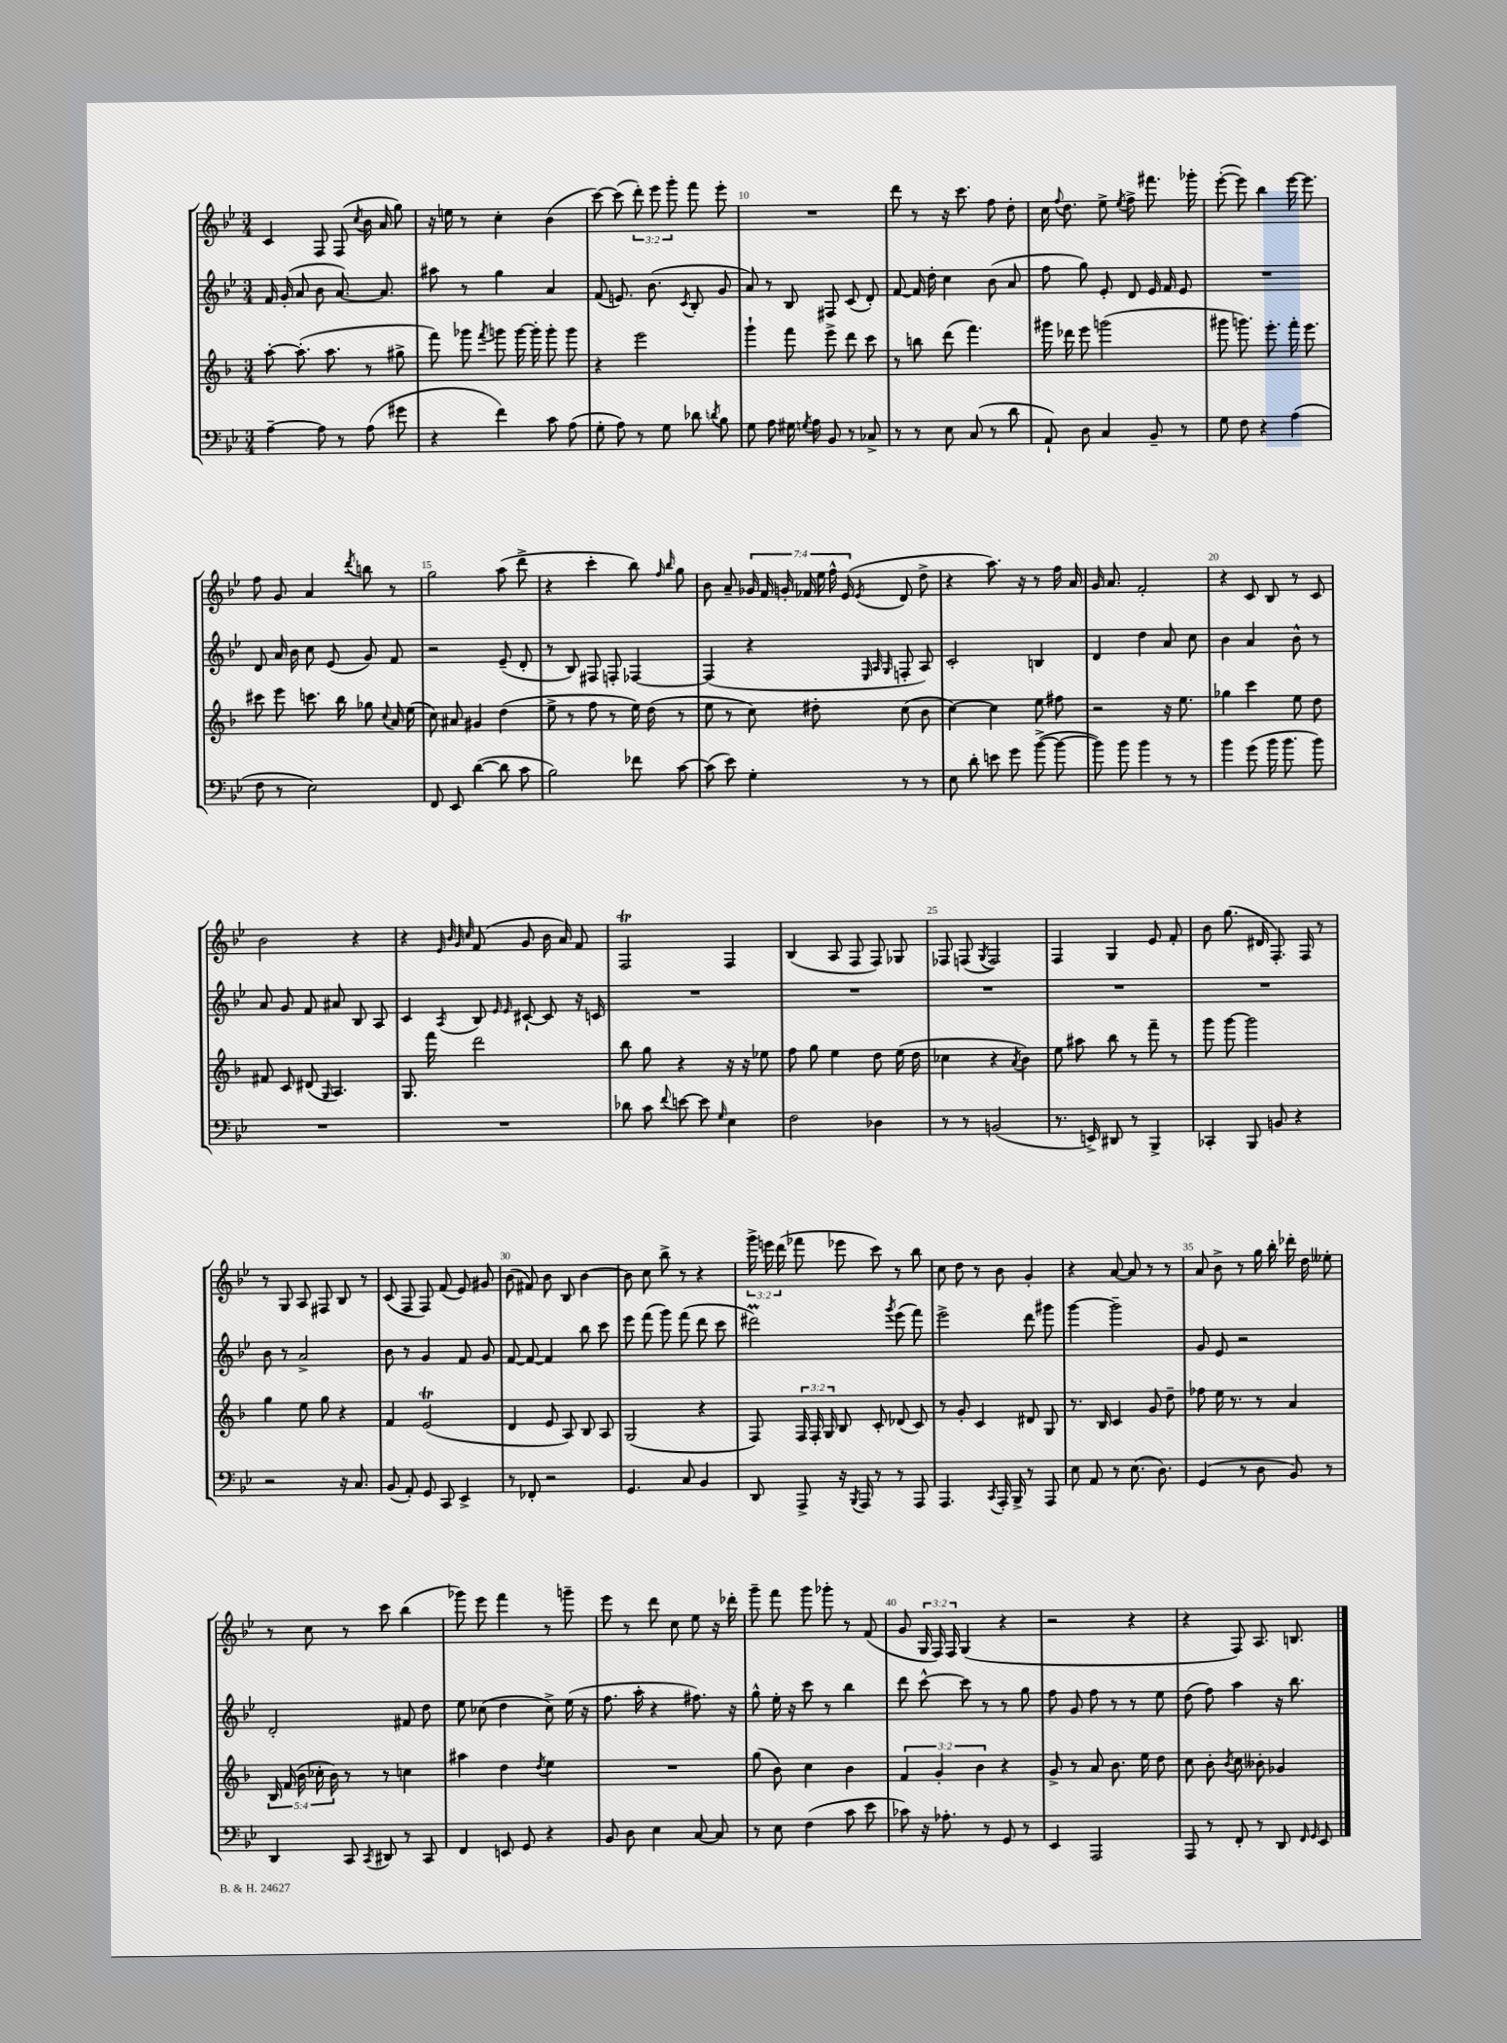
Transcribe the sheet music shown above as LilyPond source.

<<
\new StaffGroup <<
\new Staff = "s0" {
    \clef treble \key bes \major \numericTimeSignature \time 3/4 \override Staff.TupletNumber.text = #tuplet-number::calc-fraction-text
    \autoBeamOff c'4 f8 f8( \acciaccatura { c''8 } bes'16 a'16 g''8) |
    r16 e''16 r8 c''4-. bes'4( |
    c'''8~) c'''8( \tuplet 3/2 { d'''8-.) ees'''8 g'''8-. } f'''8 ees'''8-. |
    R2. |
    d'''8 r8 r16 c'''8. f''8 d''8-. |
    c''16 \appoggiatura { f''8 } d''8. ees''8-> \acciaccatura { ees''8 } f''8-> fis'''8. ges'''16-. |
    ees'''8~-.( ees'''8) bes''4 ees'''16~ ees'''8. |
    f''8 g'8 a'4 \acciaccatura { d'''8 } b''8 r8 |
    g''2 a''8( d'''8-> |
    r4 c'''4-. bes''8) \grace { f''16 bes''16 } g''8 |
    bes'8 a'8-- \tuplet 7/4 { ges'16 f'16 g'16-. fes'16 ees''16 f''16-^ ees'16( } \acciaccatura { ees'8 } d'8 d''8-> |
    r4 a''8.) r16 r8 f''16 a'16 |
    g'16 a'8. f'2-. |
    r4 c'8 bes8 r8 c'8 |
    bes'2 r4 |
    r4 \grace { ees'32 bes'32 g'32 c''32 } f'8( g'8 bes'16 a'16) f'8 |
    f2\trill f4 |
    bes4( a8 f8 f8) ges8 |
    fes8 f8( \acciaccatura { g8 } f2) |
    f4 g4 ees'8 f'8-. |
    bes'8 g''8.( dis'16 f8.-.) f16 r8 |
    r8 g8 a8 fis8 bes8 r8 |
    c'8( f8 f8) f'8( ees'8) gis'8 |
    bes'8( fis'8) bes'8 bes8 bes'4~ |
    bes'8 c''8 bes''8-> r8 r4 |
    \tuplet 3/2 { g'''16-> e'''16 d'''16( } fes'''8 ees'''8 c'''8) r8 bes''8 |
    c''8 d''8 r8 bes'8 g'4-. |
    r4 a'8~ a'8 r8 r8 |
    a'8 bes'8-> r8 g''16 bes''16-. des'''16-. d''16 eeses''8-. |
    r8 c''8 r8 c'''8 bes''4( |
    ges'''8) ees'''8 f'''4 r8 g'''8-- |
    ees'''8 r8 d'''8 c''8 ees''8 r16 des'''16-. |
    g'''8-- f'''8 g'''8 ges'''8-. r8 f'8( |
    g'8 \tuplet 3/2 { g16 f16) f16 } g4( r4 |
    r2 r4 |
    r4 f8) a8. b8. \bar "|." |
}
\new Staff = "s1" {
    \clef treble \key bes \major \numericTimeSignature \time 3/4
    \autoBeamOff f'16 g'16-.( a'8 bes'8 a'8.~) a'8. |
    ais''8 r8 g''4 a'4 |
    f'8( e'8.) bes'8.( \acciaccatura { c'8 } bes8-. g'8 |
    a'8) r8 bes8 fis8 c'8( d'8-.) |
    f'8~ f'16 d''16-. c''4 bes'8( a'8 |
    f''8 g''8) ees'8-. d'8 ees'16 f'16 ees'8 |
    R2. |
    d'8 a'16 bes'16 c''8 ees'8( g'8) f'8 |
    r2 ees'8--( d'8-. |
    r8 bes8) fis8 f8-. fes4~ |
    fes4( r4 \grace { ees32 a32 g32 } f8-. a8) |
    c'2-. b4 |
    d'4 d''4 a'8 c''8 |
    bes'4 a'4 bes'8-^ r8 |
    a'8 g'8 f'8 ais'8 bes8 a8 |
    c'4 \acciaccatura { a8 } bes8 \grace { ees'16 ees'16 } cis'8~-! cis'8 r16 c'16 |
    R2. |
    R2. |
    R2. |
    R2. |
    R2. |
    bes'8 r8 a'2-> |
    bes'8 r8 g'4 f'8 g'8 |
    f'8~ f'8~ f'4 bes''8 c'''8 |
    ees'''8 f'''8( g'''8) f'''8( d'''8 c'''8 |
    dis'''2\prall) \acciaccatura { g'''8 } ees'''8( f'''8) |
    ees'''2-> d'''8 gis'''8 |
    g'''4~ g'''2-- |
    g'8 ees'8 r2 |
    d'2-. fis'8 d''8 |
    ees''8 ces''8( d''4 ces''8->) ees''16( r16 |
    f''8. a''16-. r4 fis''8.) r16 |
    g''8-^ ees''16-. r16 c'''8 r8 bes''4 |
    d'''8 c'''8~-^ c'''8 r8 r8 g''8 |
    f''8 g'8 f''8 r8 r8 ees''8 |
    d''8( f''8) a''4 r16 bes''8. \bar "|." |
}
\new Staff = "s2" {
    \clef treble \key f \major \numericTimeSignature \time 3/4 \override Staff.TupletNumber.text = #tuplet-number::calc-fraction-text
    \autoBeamOff a''8~-. a''8.-.( a''8. r8 gis''8-> |
    f'''8) ges'''8 \acciaccatura { f'''8 } g'''8 g'''16~ g'''16-. g'''8-. g'''8 |
    r4 e'''2 |
    g'''4-! f'''8 e'''8-> d'''8 c'''8 |
    r8 b''8 d'''8( f'''4.) |
    gis'''16 des'''16 e'''8 g'''2( |
    gis'''8 g'''8.) e'''8.-. f'''16-. e'''8. |
    cis'''8 e'''8 c'''8. bes''16 ges''8 \appoggiatura { c''8 } a'16 e''16( |
    c''8) ais'8 gis'4 d''4( |
    e''8-> r8 f''8 r8 e''16) d''16( r8 |
    e''8 r8 c''8) dis''8-. c''8( bes'8 |
    c''4~) c''4 e''8 fis''8 |
    r2 r16 e''8. |
    ges''4 c'''4 e''8 d''8 |
    fis'8 c'8 dis'8( \grace { g16 } a4.) |
    g8. f'''16 d'''2 |
    bes''8 g''8 r4 r16 r16 ees''8 |
    f''8 g''8 e''4 d''8 e''16( d''16 |
    ces''4 r4 \acciaccatura { a'8 } bes'4) |
    e''8 ais''8 bes''8 r8 f'''8-- r8 |
    g'''8 g'''8~ g'''2 |
    g''4 e''8 g''8 r4 |
    f'4 e'2\trill( |
    d'4 e'8 a8) bes8 a8 |
    g2( r4 |
    f8) \tuplet 3/2 { f16 f16-. g16 } bes8 c'8-. des'8( c'8) |
    r8 g'8-. c'4 dis'8 g8 |
    r8. bes16 c'4 g'8 d''8-- |
    fes''8 e''16 r8. r8 a'4 |
    \tuplet 5/4 { bes16 f'16( bes'16 ces''16-. bes'16) } r8 r8 c''4 |
    ais''4 d''4 \acciaccatura { d''8 } e''4 |
    R2. |
    g''8( bes'8) c''4 bes'4 |
    \tuplet 3/2 { f'4 g'4-. bes'4 } r4 |
    g'8-> r8 a'8 bes'8. e''16 d''8 |
    c''8 bes'8-. \acciaccatura { bes'8 } c''8 beses'8-. ges'4 \bar "|." |
}
\new Staff = "s3" {
    \clef bass \key bes \major \numericTimeSignature \time 3/4
    \autoBeamOff a4~-- a8 r8 a8( gis'8 |
    r4 f'4) c'8 a8( |
    g8-. a8) r8 g8 des'8 \acciaccatura { d'8 } bes8 |
    g8 a8 gis16 \acciaccatura { g8 } a16 bes,8 r8 ces8-> |
    r8 r8 ees8 c8( r8 d'8 |
    a,8-!) d8 c4 bes,8-- r8 |
    g8 f8 r4 a4( |
    f8 r8 ees2) |
    f,8 ees,8 d'4~( d'8 c'8 |
    bes2) fes'8 c'8~ |
    c'8( ees'8) g4-. r8 r8 |
    ees8 d'8-. e'8 g'8 bes'8~->( bes'8~ |
    bes'8) bes'8 bes'4 r8 r8 |
    bes'4 g'8( bes'16 bes'8. bes'8) |
    R2. |
    R2. |
    des'8 c'8 \appoggiatura { f'8 } e'8~ e'8 \grace { g16 } ees4 |
    f2 des4 |
    r8 r8 b,2( |
    r8. e,16->) dis,8 r8 bes,,4-> |
    ces,4-. bes,,8 b,8 r4 |
    r2 r16 c8. |
    bes,8( a,8-.) g,8 c,8 ees,4-> |
    r8 fes,8-. r2 |
    g,4. c8 bes,4 |
    d,8 a,,8-> r16 \acciaccatura { bes,,8 } a,,16 r8 r8 a,,8 |
    a,,4. \acciaccatura { c,8 } a,,16-. bes,,16-> r8 a,,8 |
    ees8 a,8 r8 ees8.( d8.) |
    g,4( r8 d8 bes,8) r8 |
    d,4 c,8 \acciaccatura { c,8 } dis,8 r8 c,8 |
    f,4 e,8 g,8 r4 |
    bes,8 d8 ees4 c8~ c8 |
    r8 ees8 f4( c'8 ees'8 |
    ces'8) r16 aes8.-. r8 g,8 r8 |
    ees,4 a,,2 |
    a,,8 r8 f,8-. r8 d,8 \grace { f,16 g,16 } ees,8 \bar "|." |
}
>>
>>
\layout { \context { \Score currentBarNumber = #7 \override BarNumber.break-visibility = ##(#f #t #t) barNumberVisibility = #(every-nth-bar-number-visible 5) } }
